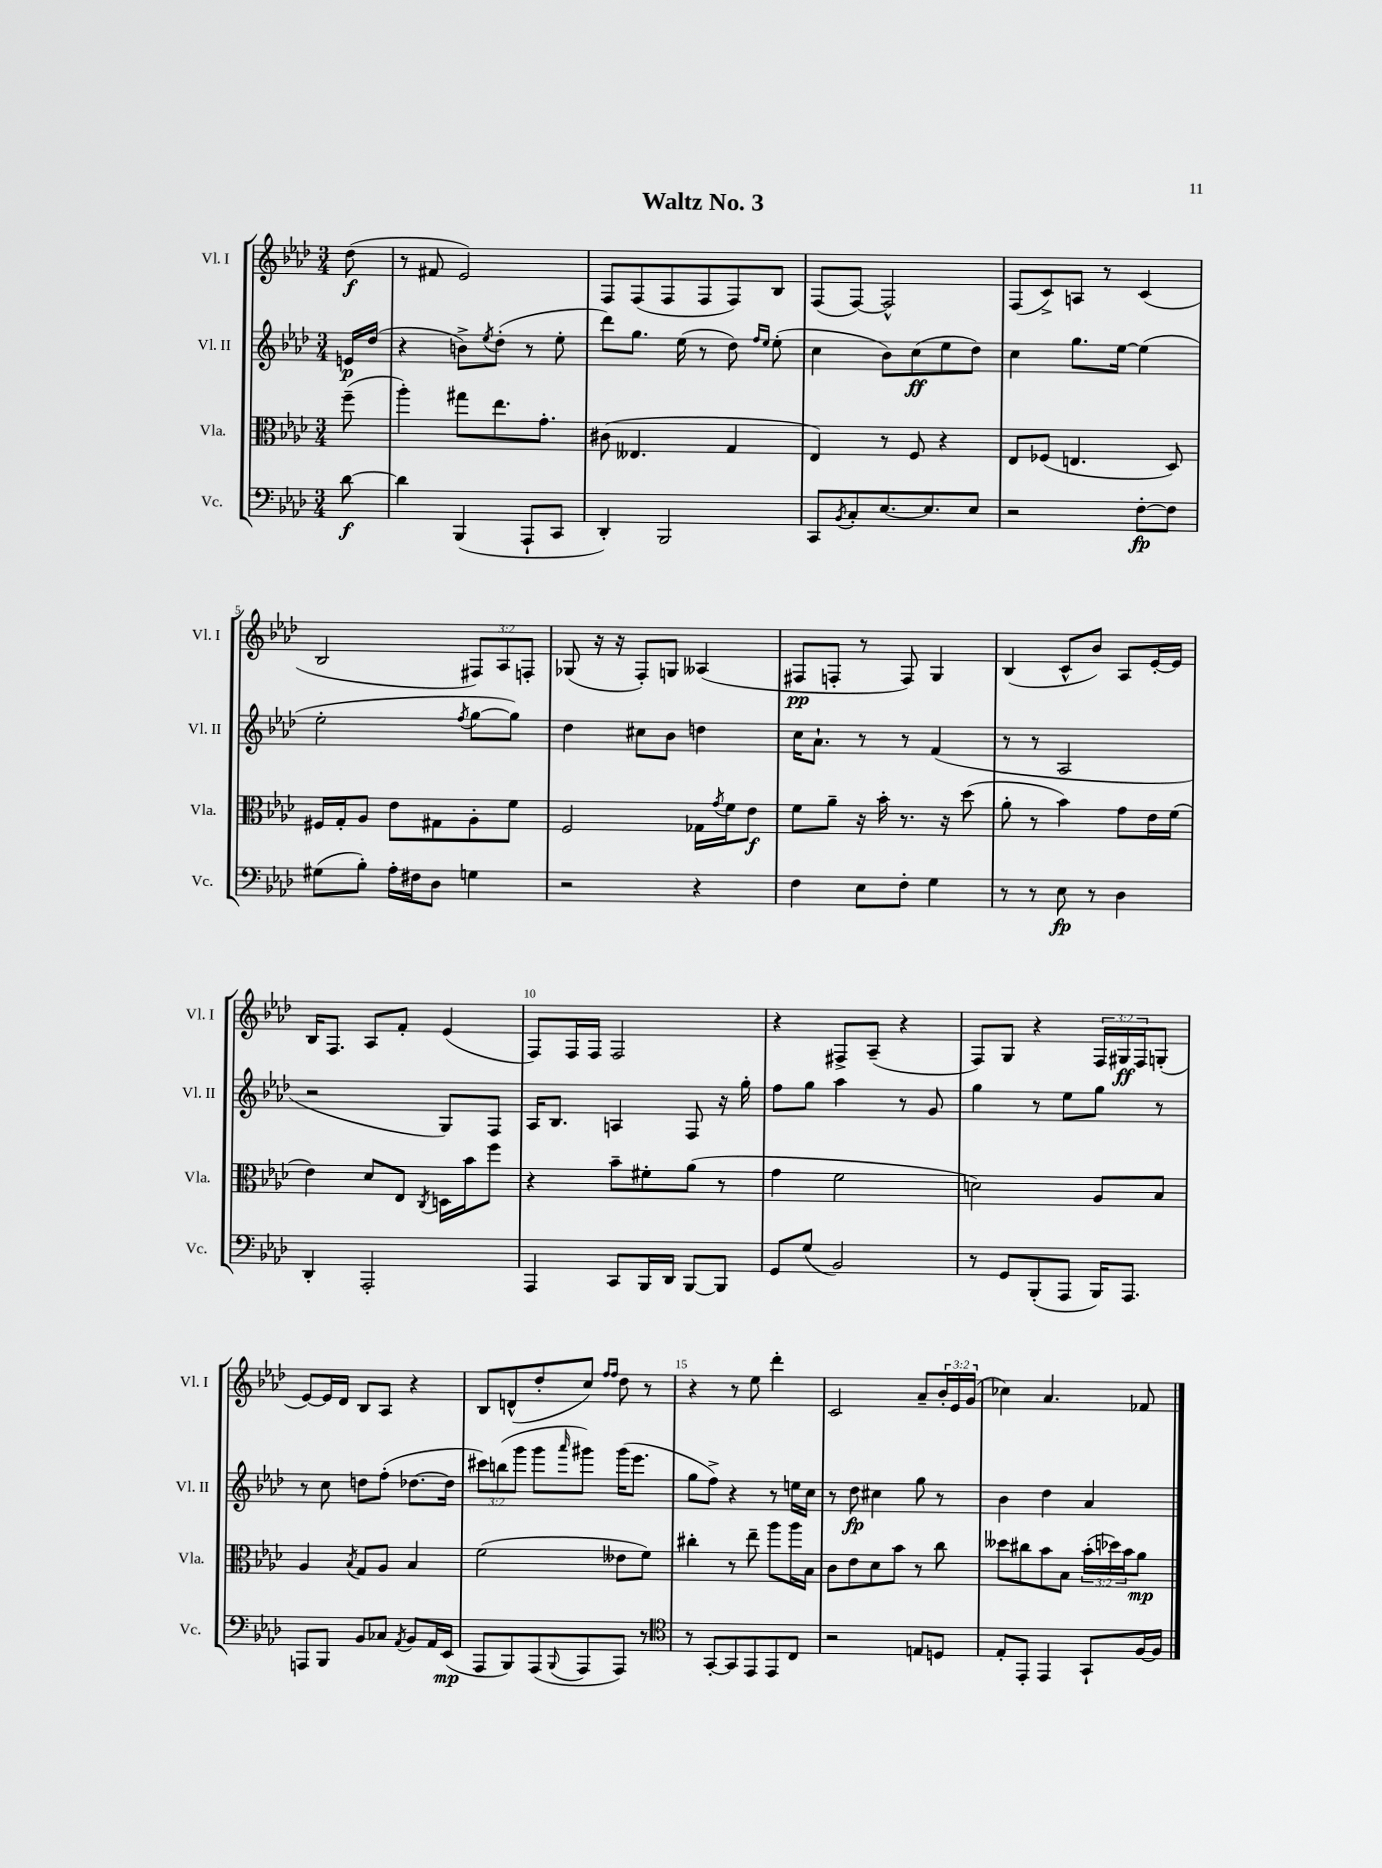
\header { title = "Waltz No. 3" }
<<
\new StaffGroup <<
\new Staff = "s0" \with { instrumentName = "Vl. I" shortInstrumentName = "Vl. I" } {
    \clef treble \key aes \major \numericTimeSignature \time 3/4 \override Staff.TupletNumber.text = #tuplet-number::calc-fraction-text \partial 8
    des''8\f( |
    r8 fis'8 ees'2) |
    f8 f8( f8 f8 f8) bes8 |
    f8( f8~) f2-^ |
    f8( c'8->) a8 r8 c'4( |
    bes2 \tuplet 3/2 { fis8) aes8 f8-. } |
    ges8( r16 r16 f8-.) g8 aeses4( |
    fis8\pp f8-. r8 f8) g4 |
    bes4( c'8-^ bes'8) aes8 ees'16~-. ees'16 |
    bes16 f8. aes8 f'8-. ees'4( |
    f8) f16 f16 f2 |
    r4 fis8-> aes8--( r4 |
    f8) g8 r4 \tuplet 3/2 { f16 gis16\ff f16 } g8-.( |
    ees'8~) ees'16 des'16 bes8 aes8 r4 |
    bes8 d'8-^( des''8-. c''8) \grace { f''16 f''16 } des''8 r8 |
    r4 r8 ees''8 des'''4-. |
    c'2 aes'8-- \tuplet 3/2 { bes'16-. ees'16 g'16( } |
    ces''4) aes'4. fes'8 \bar "|." |
}
\new Staff = "s1" \with { instrumentName = "Vl. II" shortInstrumentName = "Vl. II" } {
    \clef treble \key aes \major \numericTimeSignature \time 3/4 \override Staff.TupletNumber.text = #tuplet-number::calc-fraction-text \partial 8
    e'16\p des''16( |
    r4 b'8->) \acciaccatura { ees''8 } des''8-.( r8 ees''8-. |
    des'''8) g''8. ees''16( r8 des''8) \grace { f''16 ees''16 } ees''8-.( |
    c''4 bes'8) c''8\ff( ees''8 des''8) |
    c''4 g''8. ees''16~ ees''4( |
    ees''2-. \acciaccatura { f''8 } g''8~ g''8) |
    des''4 cis''8 bes'8 d''4 |
    c''16 aes'8.-! r8 r8 f'4( |
    r8 r8 aes2 |
    r2 g8) f8 |
    aes16 bes8. a4 f8 r16 g''16-. |
    f''8 g''8 aes''4 r8 g'8 |
    g''4 r8 ees''8 g''8 r8 |
    r8 c''8 d''8 f''8-.( des''8.~ des''16 |
    \tuplet 3/2 { cis'''8) b''8( g'''8 } g'''8 \grace { aes'''16 } gis'''8) gis'''16( ees'''8. |
    g''8 f''8->) r4 r8 e''16 c''16 |
    r8 des''8\fp cis''4 g''8 r8 |
    bes'4 des''4 aes'4 \bar "|." |
}
\new Staff = "s2" \with { instrumentName = "Vla." shortInstrumentName = "Vla." } {
    \clef alto \key aes \major \numericTimeSignature \time 3/4 \override Staff.TupletNumber.text = #tuplet-number::calc-fraction-text \partial 8
    f''8--( |
    aes''4-.) gis''8 ees''8. g'8.-. |
    cis'8( eeses4. g4 |
    ees4) r8 f8 r4 |
    ees8 fes8( e4. des8) |
    fis16 g16-. aes8 ees'8 gis8 aes8-. f'8 |
    f2 ges16 \acciaccatura { g'8 } f'16 ees'8\f |
    f'8 aes'8-- r16 bes'16-. r8. r16 des''8( |
    aes'8-. r8 bes'4) g'8 ees'16 f'16( |
    ees'4) des'8 ees8 \acciaccatura { c8 } d16 bes'16 f''8 |
    r4 bes'8-- fis'8-. aes'8( r8 |
    g'4 f'2 |
    d'2) aes8 bes8 |
    aes4 \acciaccatura { bes8 } g8 aes8 bes4 |
    f'2( eeses'8 f'8) |
    cis''4-. r8 ees''8-- aes''8 aes''16 bes16 |
    c'8 ees'8 des'8 bes'8 r8 c''8 |
    deses''8 cis''8 bes'8 bes8 \tuplet 3/2 { bes'16-.( des''16) bes'16 } aes'8\mp \bar "|." |
}
\new Staff = "s3" \with { instrumentName = "Vc." shortInstrumentName = "Vc." } {
    \clef bass \key aes \major \numericTimeSignature \time 3/4 \partial 8
    des'8~\f |
    des'4 bes,,4( aes,,8-! c,8 |
    des,4-.) bes,,2 |
    c,8 \acciaccatura { bes,8 } c8-. ees8.~ ees8. ees8 |
    r2 f8~-.\fp f8 |
    gis8( bes8-.) aes16-. fis16 des8 g4 |
    r2 r4 |
    f4 ees8 f8-. g4 |
    r8 r8 ees8\fp r8 des4 |
    des,4-. aes,,2-. |
    aes,,4 c,8 bes,,16 des,16 bes,,8~ bes,,8 |
    g,8 g8( bes,2) |
    r8 g,8 bes,,8-.( aes,,8 bes,,16) aes,,8. |
    a,,8 bes,,8 bes,8 ces8 \acciaccatura { aes,8 } bes,8 aes,16 ees,16\mp( |
    aes,,8 bes,,8) aes,,8( \appoggiatura { bes,,8 } aes,,8 aes,,8) r8 |
    \clef tenor r8 g,8~-. g,8 ees,8 ees,8 c8 |
    r2 e8 d8 |
    ees8-. ees,8-. ees,4 g,8-! f16~ f16 \bar "|." |
}
>>
>>
\layout { \context { \Score \override BarNumber.break-visibility = ##(#f #t #t) barNumberVisibility = #(every-nth-bar-number-visible 5) } }
